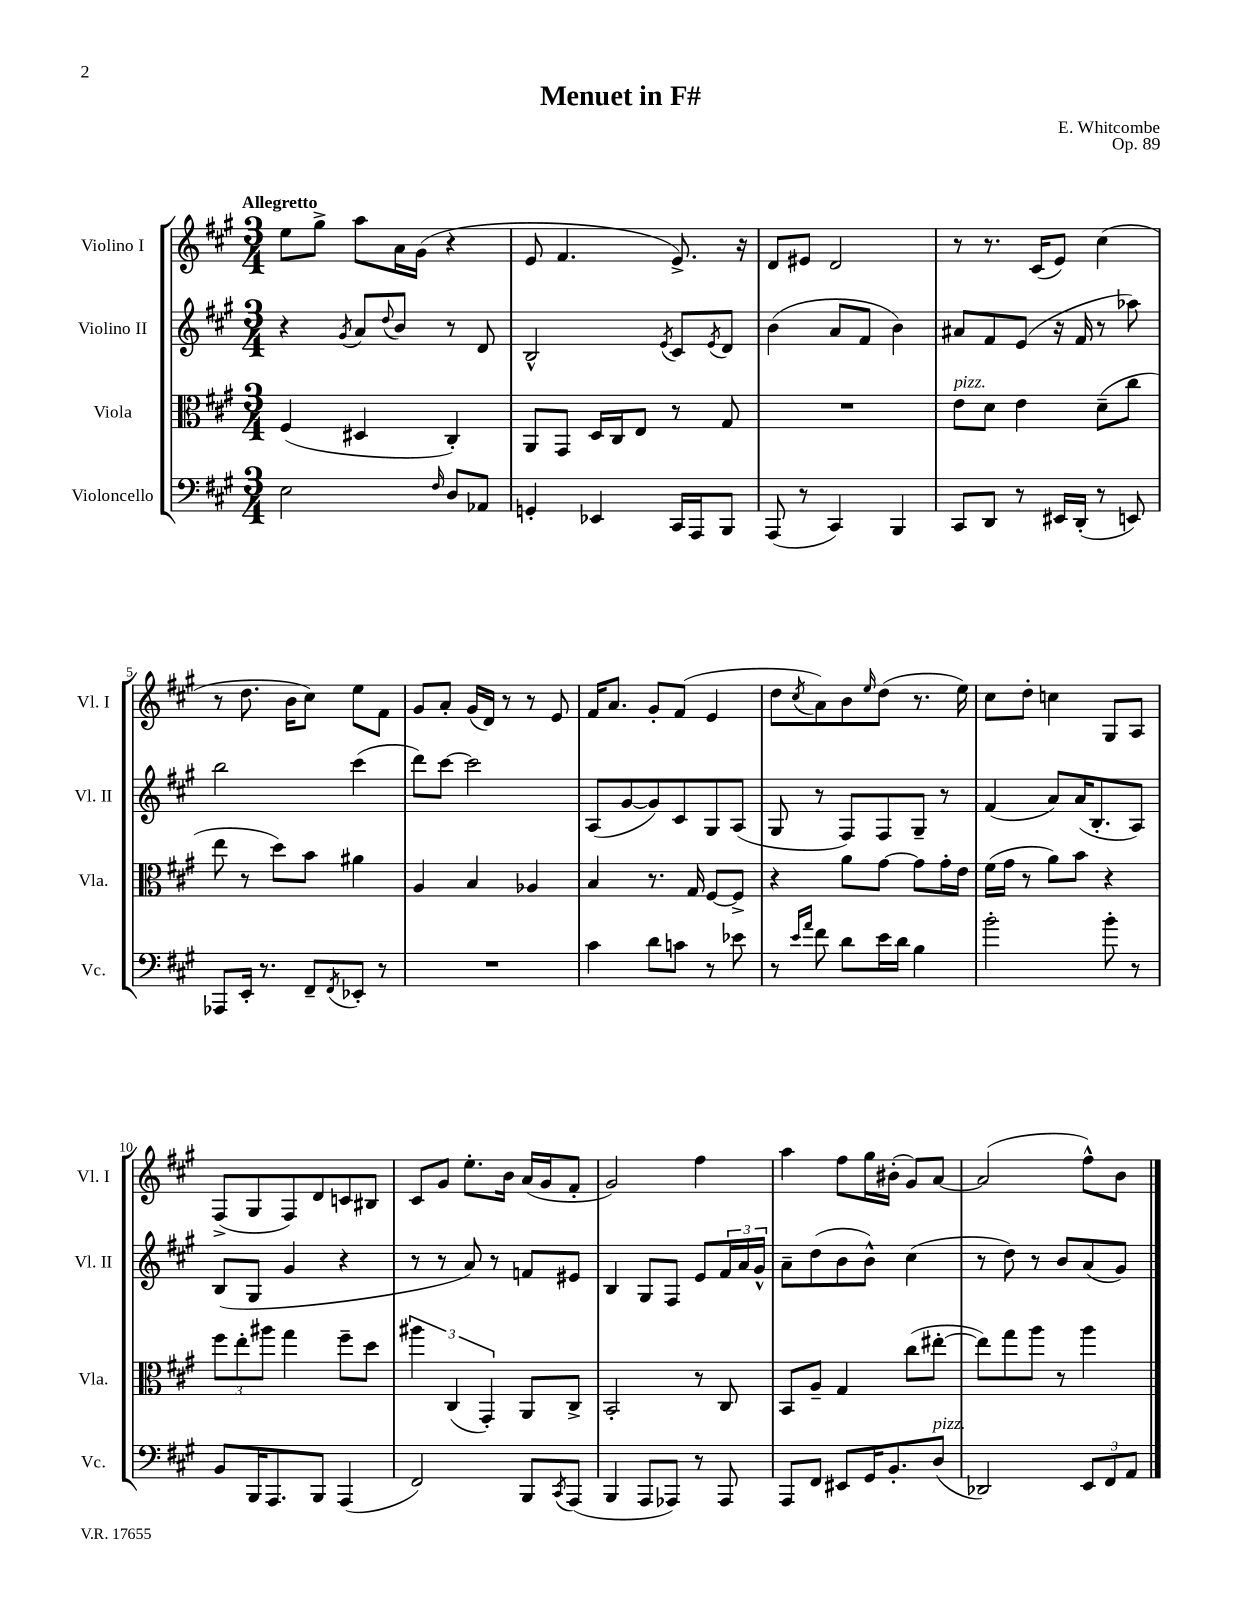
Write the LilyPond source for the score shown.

\header { title = "Menuet in F#" composer = "E. Whitcombe" opus = "Op. 89" }
<<
\new StaffGroup <<
\new Staff = "s0" \with { instrumentName = "Violino I" shortInstrumentName = "Vl. I" } {
    \clef treble \key a \major \numericTimeSignature \time 3/4 \tempo "Allegretto"
    e''8 gis''8-> a''8 a'16 gis'16( r4 |
    e'8 fis'4. e'8.->) r16 |
    d'8 eis'8 d'2 |
    r8 r8. cis'16( e'8) cis''4( |
    r8 d''8. b'16 cis''8) e''8 fis'8 |
    gis'8 a'8-. gis'16( d'16) r8 r8 e'8 |
    fis'16 a'8. gis'8-. fis'8( e'4 |
    d''8 \acciaccatura { cis''8 } a'8) b'8 \grace { e''16 } d''8( r8. e''16) |
    cis''8 d''8-. c''4 gis8 a8 |
    fis8->( gis8 fis8) d'8 c'8 bis8 |
    cis'8 gis'8 e''8.-. b'16 a'16( gis'16 fis'8-. |
    gis'2) fis''4 |
    a''4 fis''8 gis''16 bis'16-.( gis'8) a'8~ |
    a'2( fis''8-^) b'8 \bar "|." |
}
\new Staff = "s1" \with { instrumentName = "Violino II" shortInstrumentName = "Vl. II" } {
    \clef treble \key a \major \numericTimeSignature \time 3/4
    r4 \acciaccatura { gis'8 } a'8 \appoggiatura { d''8 } b'8 r8 d'8 |
    b2-^ \acciaccatura { e'8 } cis'8 \acciaccatura { e'8 } d'8 |
    b'4( a'8 fis'8 b'4) |
    ais'8 fis'8 e'8( r16 fis'16 r8 aes''8) |
    b''2 cis'''4( |
    d'''8) cis'''8~ cis'''2 |
    a8( gis'8~ gis'8) cis'8 gis8 a8( |
    gis8 r8 fis8) fis8 gis8-- r8 |
    fis'4( a'8) a'16( b8.-. a8) |
    b8( gis8 gis'4 r4 |
    r8 r8 a'8) r8 f'8 eis'8 |
    b4 gis8 fis8 e'8 \tuplet 3/2 { fis'16 a'16 gis'16-^ } |
    a'8-- d''8( b'8 b'8-^) cis''4( |
    r8 d''8) r8 b'8 a'8( gis'8) \bar "|." |
}
\new Staff = "s2" \with { instrumentName = "Viola" shortInstrumentName = "Vla." } {
    \clef alto \key a \major \numericTimeSignature \time 3/4
    fis4( dis4 cis4-.) |
    a,8 gis,8 d16 cis16 e8 r8 gis8 |
    R2. |
    e'8^\markup { \italic "pizz." } d'8 e'4 d'8--( cis''8 |
    e''8 r8 d''8) b'8 ais'4 |
    a4 b4 aes4 |
    b4 r8. gis16 fis8~ fis8-> |
    r4 a'8 gis'8~ gis'8 gis'16-. e'16 |
    fis'16( gis'16 r8 a'8) b'8 r4 |
    \tuplet 3/2 { fis''8 e''8-. ais''8 } gis''4 fis''8-- d''8 |
    \tuplet 3/2 { ais''4 cis4( gis,4-.) } a,8 cis8-> |
    b,2-. r8 cis8 |
    b,8 a8-- gis4 cis''8( eis''8~-. |
    eis''8) gis''8 a''8 r8 a''4 \bar "|." |
}
\new Staff = "s3" \with { instrumentName = "Violoncello" shortInstrumentName = "Vc." } {
    \clef bass \key a \major \numericTimeSignature \time 3/4
    e2 \grace { fis16 } d8 aes,8 |
    g,4-. ees,4 cis,16 a,,16 b,,8 |
    a,,8( r8 cis,4) b,,4 |
    cis,8 d,8 r8 eis,16 d,16-.( r8 e,8) |
    aes,,8 e,16-. r8. fis,8-- \acciaccatura { fis,8 } ees,8-. r8 |
    R2. |
    cis'4 d'8 c'8 r8 ees'8 |
    r8 \grace { e'16 a'16 } fis'8 d'8 e'16 d'16 b4 |
    b'2-. b'8-. r8 |
    b,8 b,,16 a,,8. b,,8 a,,4( |
    fis,2) b,,8 \acciaccatura { cis,8 } a,,8( |
    b,,4 a,,8 aes,,8) r8 aes,,8 |
    a,,8 fis,8 eis,8 gis,16 b,8.-. d8^\markup { \italic "pizz." }( |
    des,2) \tuplet 3/2 { e,8 fis,8 a,8 } \bar "|." |
}
>>
>>
